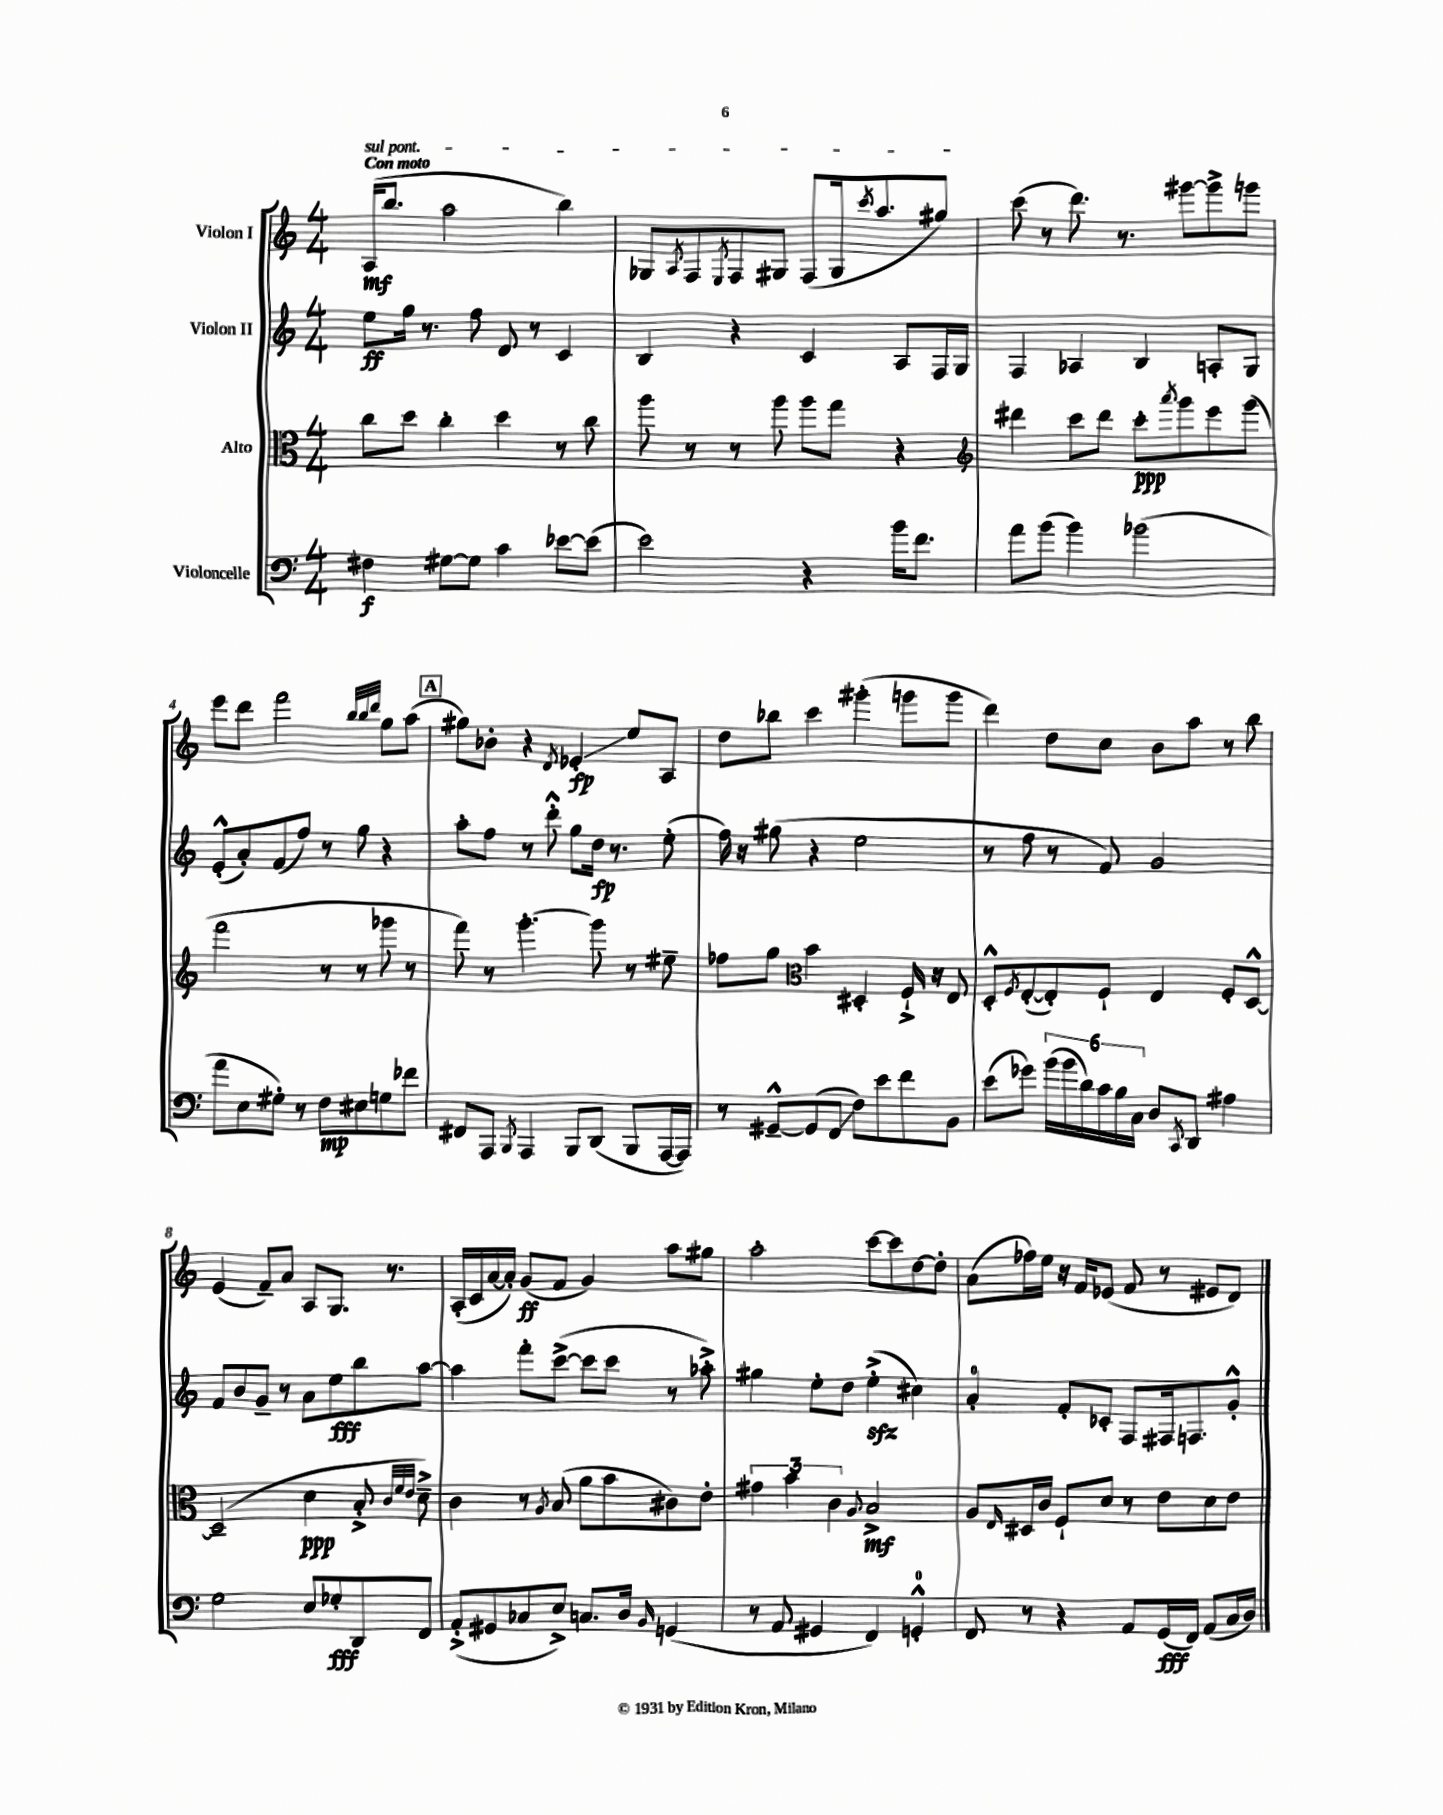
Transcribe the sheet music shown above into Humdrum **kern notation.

**kern	**kern	**kern	**kern
*staff4	*staff3	*staff2	*staff1
*clefF4	*clefC3	*clefG2	*clefG2
*k[]	*k[]	*k[]	*k[]
*M4/4	*M4/4	*M4/4	*M4/4
4F#	8cc	8ee	(16A
.	.	.	8.bb
.	8dd	16gg	.
.	.	8.r	.
[8G#	4cc'	.	2aa
8G#]	.	8ff	.
4c	4dd	8d	.
.	.	8r	.
[8e-	8r	4c	4bb)
(8e-]	8cc	.	.
=	=	=	=
2e)	8aa	4B	8G-
.	.	.	8qA
.	8r	.	8F
.	.	.	8qE
.	8r	4r	8F
.	8aa	.	8G#
4r	8aa	4c	(8F
.	8gg	.	16G#
.	.	.	8qccc
.	.	.	8.aa
16b	4r	8A	.
8.f	.	.	.
.	.	16F	8gg#)
.	.	16G	.
=	=	=	=
*	*clefG2	*	*
8a	4ddd#	4F	(8ccc
(8b	.	.	8r
4b)	8ccc	4A-	8.ddd)
.	8ddd#	.	.
.	.	.	8.r
(2b-	8ccc'	4B	.
.	8qaaa	.	.
.	8ggg	.	[8ggg#
.	8eee	8A'	8ggg#^]
.	(8ggg	8G	8ggg
=	=	=	=
8a	2fff	(8e'^^	8eee
8E	.	8a')	8ddd
8G#')	.	(8f	2fff
8r	.	8ff)	.
8F	8r	8r	.
8E#	8r	8gg	.
.	.	.	32qqbb
.	.	.	32qqbb
.	.	.	32qqddd
8G	8ggg-	4r	8gg
8f-	8r	.	(8aa
=	=	=	=
8FF#	8fff)	8aa'	8gg#)
8AAA	8r	8ff	8b-'
8qBBB	.	.	.
4AAA	[4.ggg'	8r	4r
.	.	8ddd'^^	.
.	.	.	8qd
8BBB	.	8gg	4e-'
(8DD	8ggg]	16dd	.
.	.	8.r	.
8BBB	8r	.	8ee
[16AAA	8ee#~	(8ee'	8A
16AAA])	.	.	.
=	=	=	=
8r	8ff-	16ff)	8dd
.	.	16r	.
[8GG#~^^	8gg	(8gg#	8bb-
*	*clefC3	*	*
(8GG#]	4b	4r	4ccc
8FF	.	.	.
8F)	4D#'	2ee	(4ggg#'
8e	.	.	.
8f	16F`^	.	8ggg
.	16r	.	.
8BB	8E	.	8ggg
=	=	=	=
(8e	8D'^^	8r	4ddd)
.	8qF	.	.
8g-)	([8E'	8ff	.
(24b	8E'])	8r	8dd
24b	.	.	.
24d)	.	.	.
24c	8F`	8f)	8cc
24B	.	.	.
24C	.	.	.
8D	4E	2g	8b
8qCC	.	.	.
8DD	.	.	8aa
4A#	8F'	.	8r
.	[8D^^	.	8bb
=	=	=	=
2G	(2D~]	8f	(4e
.	.	8b	.
.	.	8g~	8f~)
.	.	8r	8a
8E	4d	8a	8A
8G-'	.	8ee	8.G
8DD	8B'^	8bb	.
.	.	.	8.r
.	32qqc	.	.
.	32qqf	.	.
.	32qqe	.	.
8FF	8d~^)	[8aa	.
=	=	=	=
(8AA'^	4c	4aa]	(16A'
.	.	.	16c
8GG#	.	.	[16a
.	.	.	16a'])
8C-	8r	8fff'	(8g
.	8qA	.	.
8E^)	(8B	([8ccc^	8f
8.C	8a	8ccc]	4g)
.	8b	8ccc	.
16D	.	.	.
16qqBB	.	.	.
(4GG	8c#)	8r	8aa
.	8e'	8aa-'^)	8gg#
=	=	=	=
8r	6g#	4gg#	2aa'
8AA	.	.	.
.	6b	.	.
4GG#	.	8ee'	.
.	6c	.	.
.	.	8dd	.
.	8qqA	.	.
4FF)	2B^	(4ee'^	[8ccc
.	.	.	8ccc]
4GG'^^	.	4cc#)	[8dd
.	.	.	8dd']
=	=	=	=
8FF	8A	4a'	(8a
.	16qqE	.	.
8r	16D#	.	16ff-)
.	16c	.	16ee
4r	8F`	8f'	16r
.	.	.	16f
.	8d	8c-'	(8e-
8AA	8r	8F	8f
(16GG	8e	16F#	8r
16FF)	.	8.F	.
(8AA	8d	.	8e#
16C	8e	8g'^^	8d)
16D)	.	.	.
==	==	==	==
*-	*-	*-	*-
